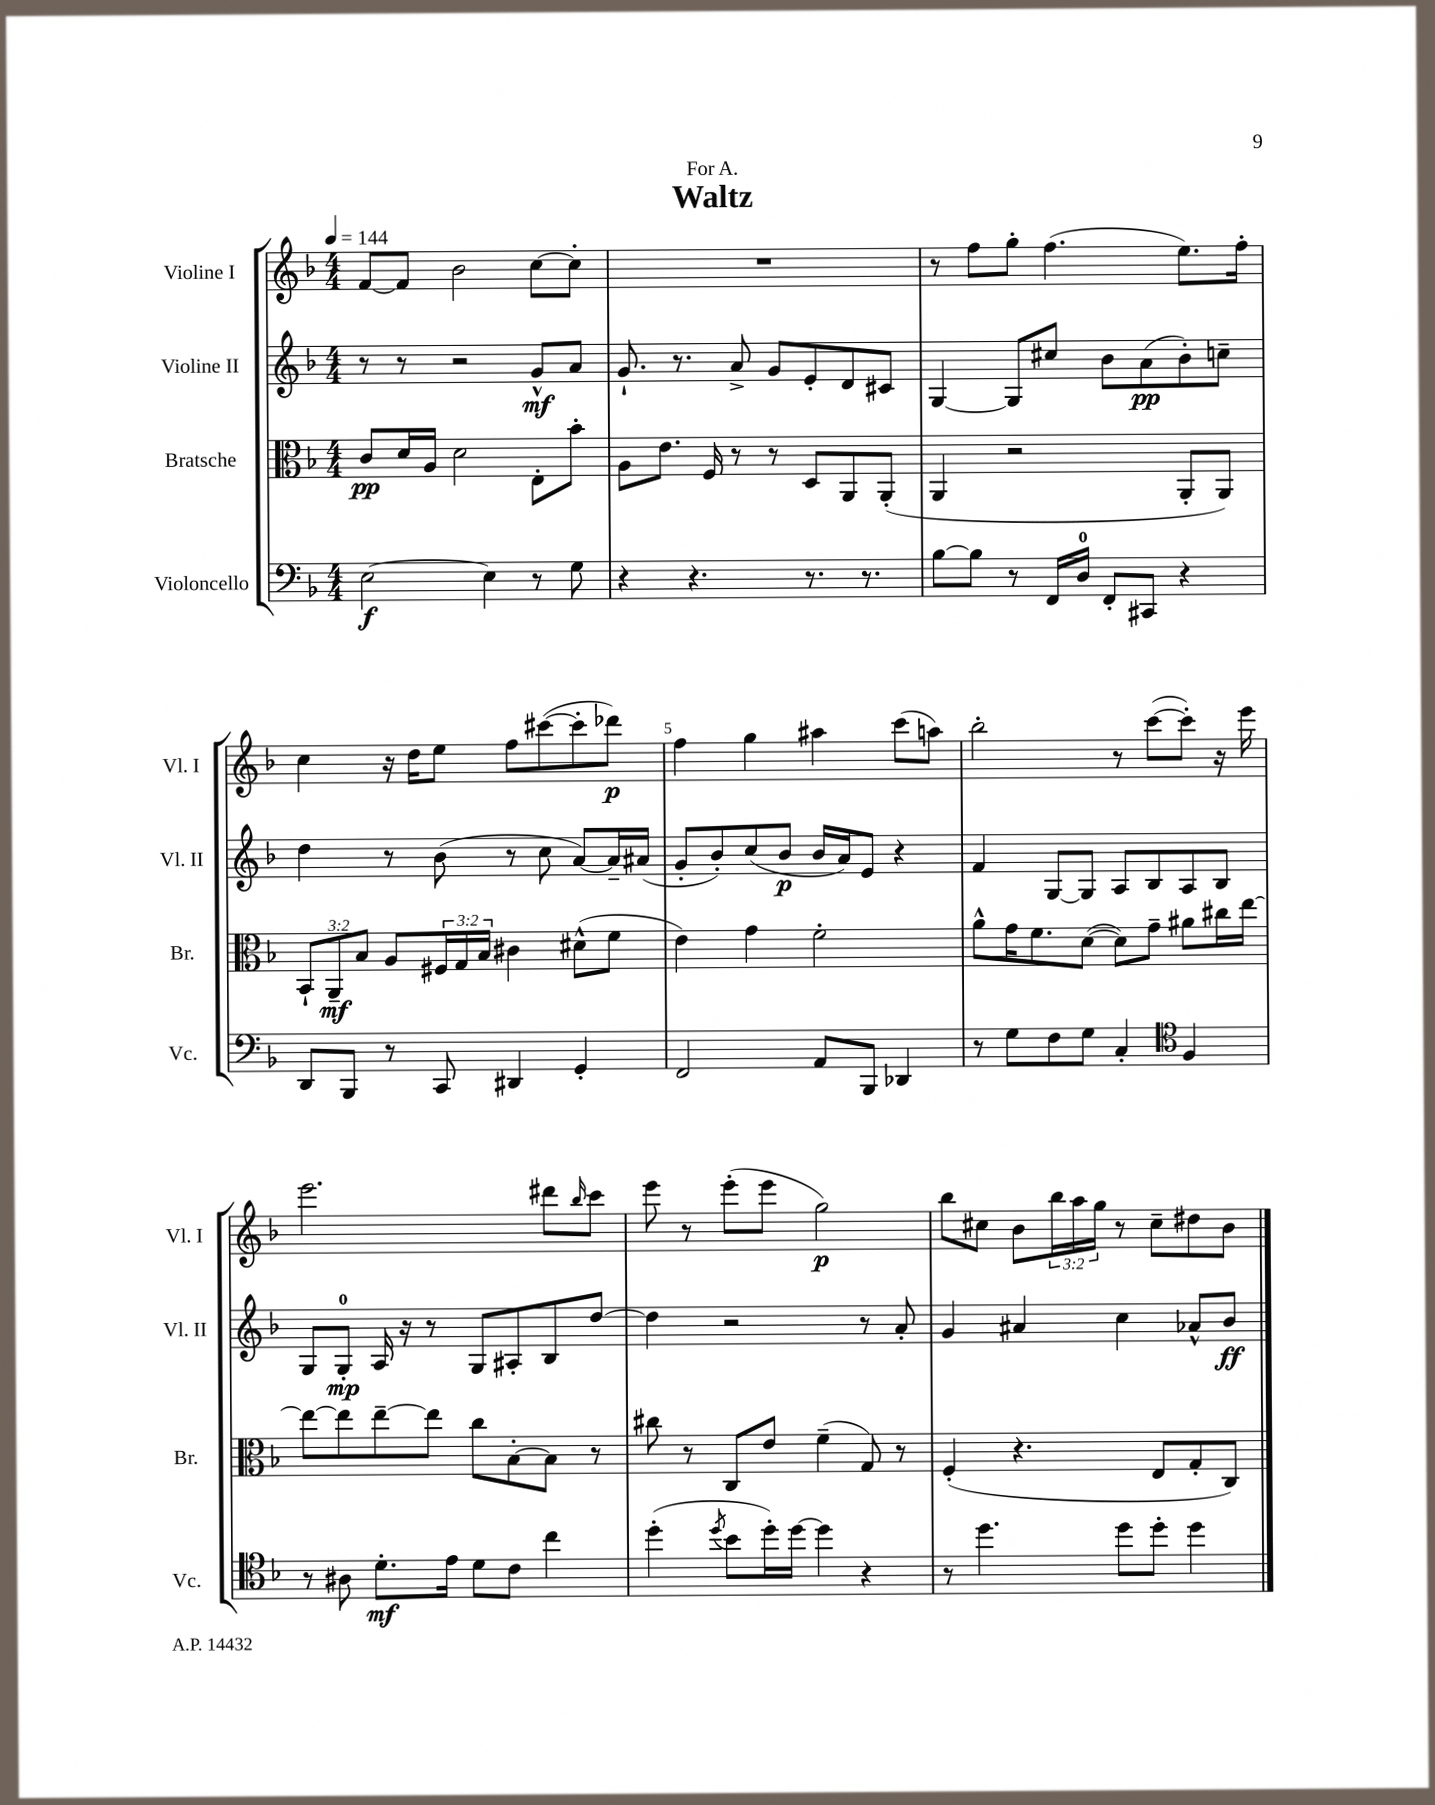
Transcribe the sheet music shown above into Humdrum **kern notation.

**kern	**kern	**kern	**kern
*staff4	*staff3	*staff2	*staff1
*clefF4	*clefC3	*clefG2	*clefG2
*k[b-]	*k[b-]	*k[b-]	*k[b-]
*M4/4	*M4/4	*M4/4	*M4/4
*MM144	*MM144	*MM144	*MM144
[2E	8c	8r	[8f
.	16d	8r	8f]
.	16A	.	.
.	2d	2r	2b-
4E]	.	.	.
8r	8E'	8g^^	[8cc
8G	8b-'	8a	8cc']
=	=	=	=
4r	8A	8.g`	1r
.	8.e	.	.
.	.	8.r	.
4.r	.	.	.
.	16F	.	.
.	8r	8a^	.
.	8r	8g	.
8.r	8D	8e'	.
.	8AA	8d	.
8.r	.	.	.
.	(8AA'	8c#	.
=	=	=	=
[8B-	4AA	[4G	8r
8B-]	.	.	8ff
8r	2r	8G]	8gg'
16FF	.	8cc#	(4.ff
16D	.	.	.
8FF'	.	8b-	.
8CC#	.	(8a	.
4r	8AA'	8b-')	8.ee)
.	8AA)	8cc~	.
.	.	.	16ff'
=	=	=	=
8DD	12BB-`	4dd	4cc
.	12AA~	.	.
8BBB-	.	.	.
.	12B-	.	.
8r	8A	8r	16r
.	.	.	16dd
8CC	24F#	(8b-	8ee
.	24G	.	.
.	24B-	.	.
4DD#	4c#	8r	8ff
.	.	8cc	([8ccc#
4GG'	(8d#^^	[8a)	8ccc#']
.	8f	16a~]	8ddd-)
.	.	(16a#	.
=	=	=	=
2FF	4e)	8g'	4ff
.	.	8b-')	.
.	4g	(8cc	4gg
.	.	8b-	.
8AA	2f'	16b-	4aa#
.	.	16a)	.
8BBB-	.	8e	.
4DD-	.	4r	(8ccc
.	.	.	8aa)
=	=	=	=
8r	8a^^	4f	2bb-'
8G	16g	.	.
.	8.f	.	.
8F	.	[8G	.
8G	([8d	8G]	.
4C'	8d])	8A	8r
.	8g~	8B-	([8ccc
*clefC4	*	*	*
4F	8a#	8A	8ccc'])
.	16cc#	8B-	16r
.	[16ee	.	16eee
=	=	=	=
8r	8ee_	8G	2.eee
8A#	8ee]	8G'	.
8.d'	[8ee~	16A	.
.	.	16r	.
.	8ee]	8r	.
16e	.	.	.
8d	8cc	8G	.
8c	[8B-'	8A#'	.
4cc	8B-]	8B-	8ddd#
.	.	.	16qqbb-
.	8r	[8dd	8ccc
=	=	=	=
(4dd'	8cc#	4dd]	8eee
.	8r	.	8r
8qdd	.	.	.
8b-	8C	2r	(8eee'
16dd')	8e	.	8eee
[16dd	.	.	.
4dd]	(4f~	.	2gg)
4r	8G)	8r	.
.	8r	8a'	.
=	=	=	=
8r	(4F'	4g	8bb-
4.dd	.	.	8cc#
.	4.r	4a#	8b-
.	.	.	24bb-
.	.	.	24aa
.	.	.	24gg
8dd	.	4cc	8r
8dd'	8E	.	8cc#~
4dd	8G'	8a-^^	8dd#
.	8C)	8b-	8b-
==	==	==	==
*-	*-	*-	*-
